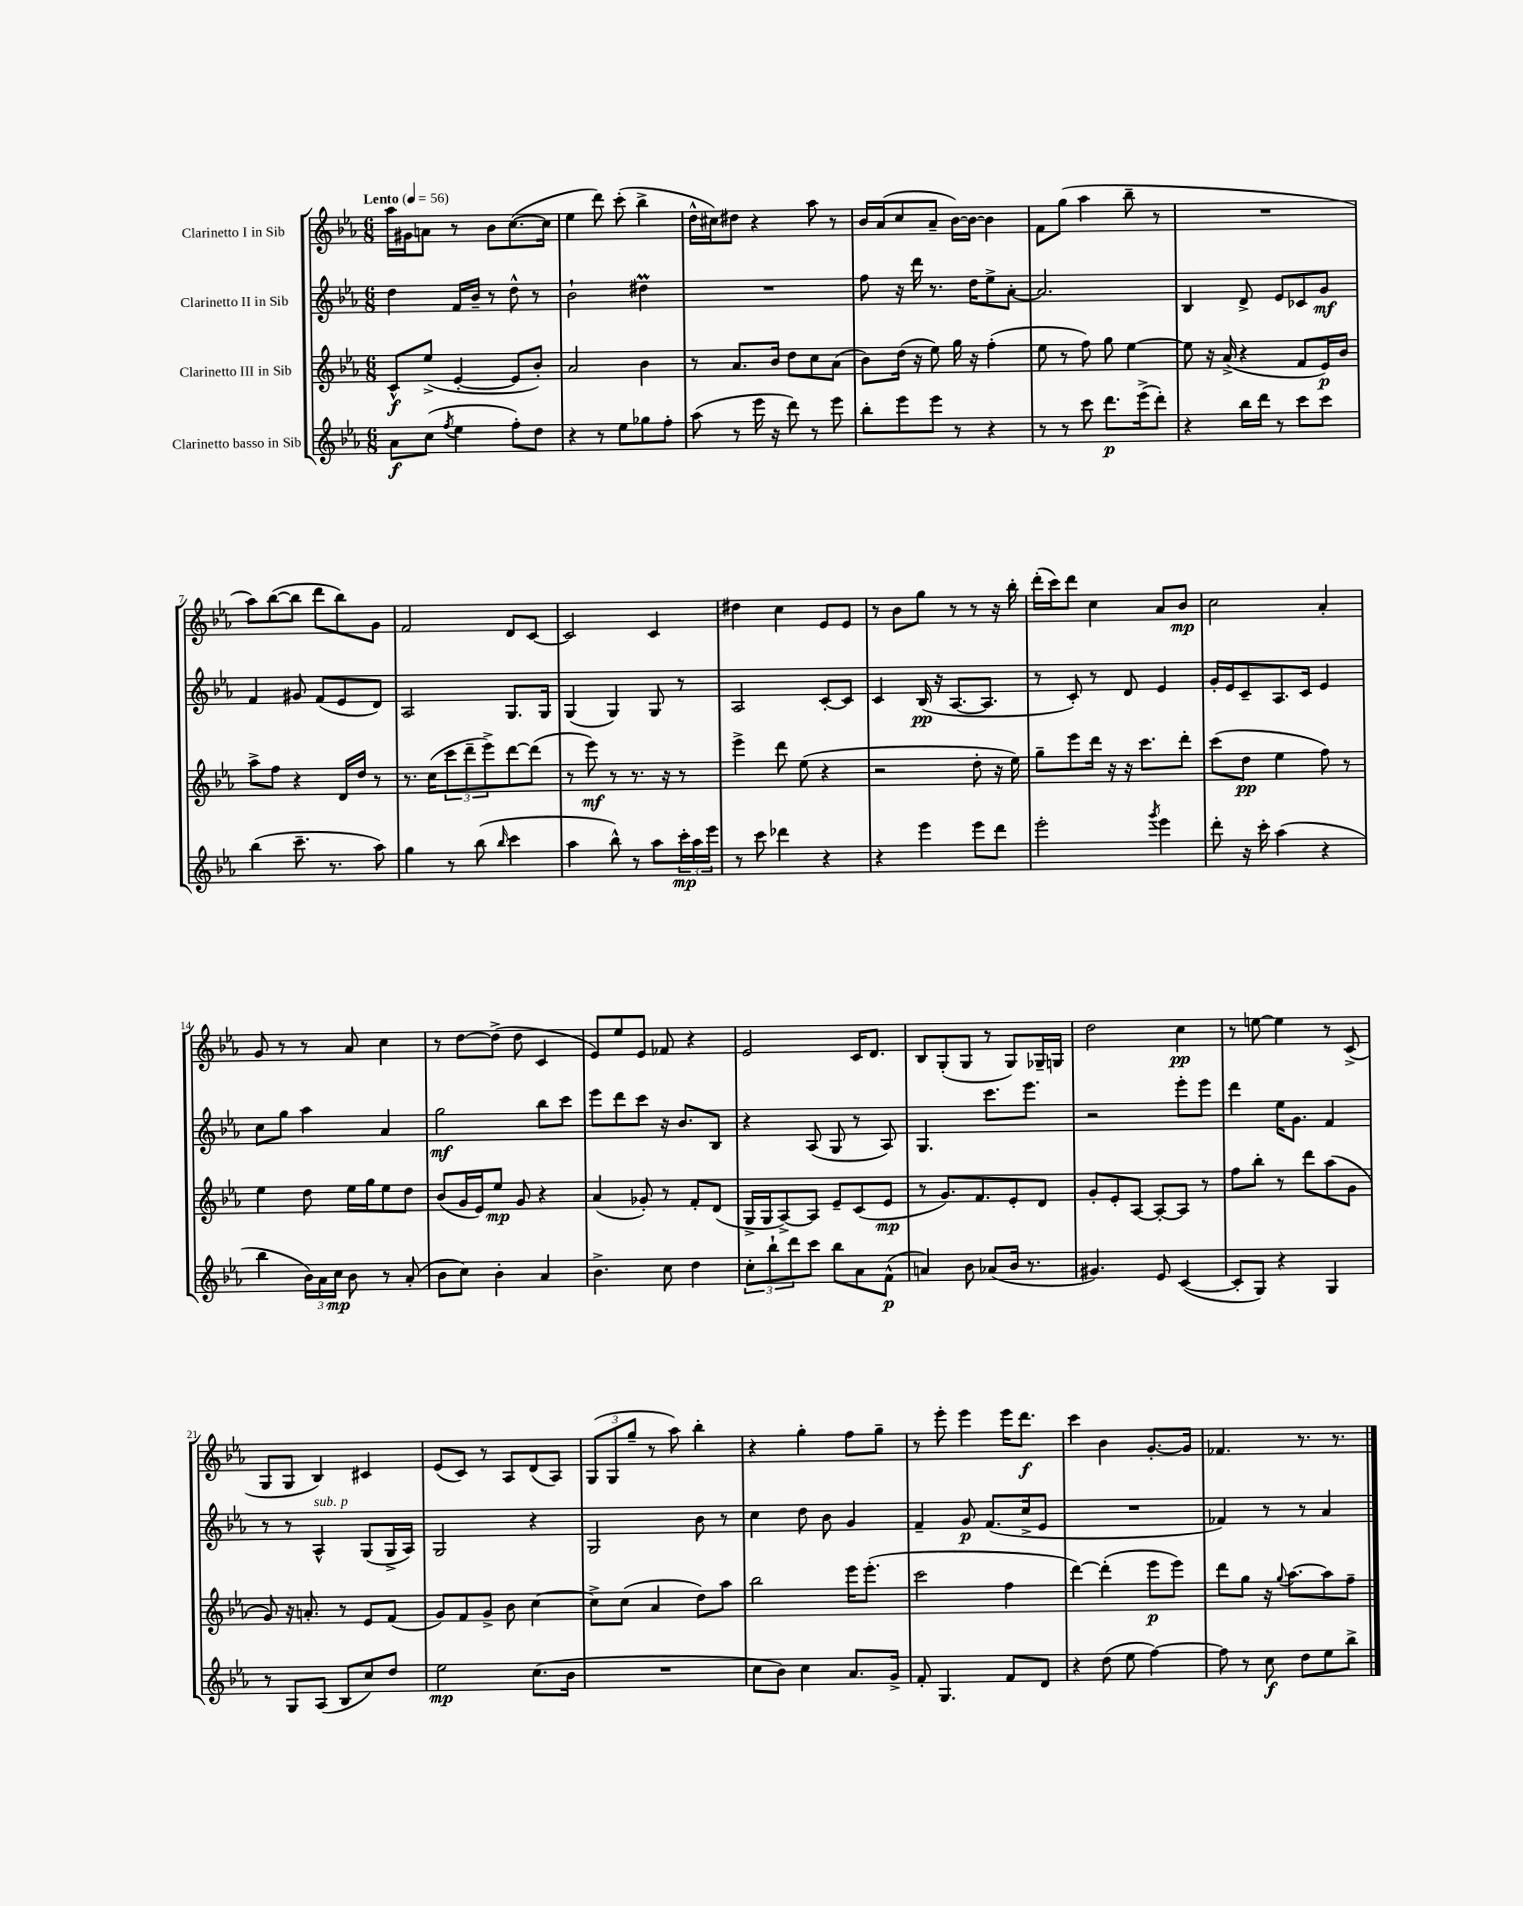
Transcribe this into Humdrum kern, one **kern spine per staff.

**kern	**kern	**kern	**kern
*staff4	*staff3	*staff2	*staff1
*clefG2	*clefG2	*clefG2	*clefG2
*k[b-e-a-]	*k[b-e-a-]	*k[b-e-a-]	*k[b-e-a-]
*M6/8	*M6/8	*M6/8	*M6/8
*MM56	*MM56	*MM56	*MM56
8a-	8c^^	4dd	16aa-
.	.	.	16g#
(8cc	(8ee-^	.	8a
8qff	.	.	.
4ee-	[4e-'	16f	8r
.	.	16b-~	.
.	.	8r	8b-
8ff')	8e-]	8dd^^	([8.cc
8dd	8b-')	8r	.
.	.	.	16cc]
=	=	=	=
4r	2a-	2b-`	4ee-
8r	.	.	8ddd)
8ee-	.	.	(8ccc'
8gg-	4b-	4dd#	4bb-^
8ff'	.	.	.
=	=	=	=
(8aa-	8r	2.r	16dd^^
.	.	.	16cc#)
8r	8.a-	.	8dd#
16eee-	.	.	4r
16r	16b-	.	.
8ddd)	8dd	.	.
8r	8cc	.	8aa-
8eee-	(8a-	.	8r
=	=	=	=
8bb-'	8b-)	8ff	16b-
.	.	.	(16a-
8eee-	(16dd	16r	8cc
.	16r	16ddd	.
8eee-	8ee-)	8.r	8a-~
8r	16gg	.	[16b-)
.	16r	16dd	16b-_
4r	(4ff'	8ee-^	4b-]
.	.	[8a-'	.
=	=	=	=
8r	8ee-	2.a-]	8f
8r	8r	.	(8gg
8ccc	8ff)	.	4aa-
8.ddd	8gg	.	.
.	[4ee-	.	8bb-~
(16eee-^	.	.	.
8ddd')	.	.	8r
=	=	=	=
4r	8ee-]	4B-	2.r
.	16r	.	.
.	(16a-^	.	.
16bb-	4r	8d^	.
16ddd	.	.	.
8r	.	8e-	.
8ccc	8f	8c-	.
8ccc	16e-)	8g	.
.	16b-	.	.
=	=	=	=
(4bb-	8aa-^	4f	8aa-)
.	8ff	.	([8bb-
8.ccc~	4r	8g#	8bb-]
.	.	(8f	8ddd
8.r	.	.	.
.	16d	8e-	8bb-)
.	16dd	.	.
8aa-)	8r	8d)	8g
=	=	=	=
4gg	8.r	2A-	2f
.	(16cc	.	.
8r	12ccc	.	.
.	12ddd~	.	.
(8bb-	.	.	.
.	12eee-^)	.	.
16qqbb-	.	.	.
4ccc	[8ddd	8.G	8d
.	(8ddd]	.	[8c
.	.	16G	.
=	=	=	=
4aa-	8r	(4G	2c]
.	8eee-)	.	.
8bb-^^)	8r	4G)	.
8r	8.r	.	.
8aa-	.	8G	4c
.	16r	.	.
24ccc'	8r	8r	.
24aa-	.	.	.
24eee-	.	.	.
=	=	=	=
8r	4eee-^	2A-	4dd#
8ccc	.	.	.
4ddd-	8ddd	.	4cc
.	(8ee-	.	.
4r	4r	[8c'	8e-
.	.	8c]	8e-
=	=	=	=
4r	2r	4c	8r
.	.	.	8b-
4eee-	.	(16B-	8gg
.	.	16r	.
.	.	[8.A-	8r
8eee-	8dd'	.	8r
.	.	8.A-]	.
8ddd	16r	.	16r
.	16ee-)	.	16bb-'
=	=	=	=
2eee-'	8gg~	8r	(16ddd'
.	.	.	16ccc)
.	8eee-	8c')	8ddd
.	16ddd	8r	4cc
.	16r	.	.
.	16r	8d	.
.	8.ccc	.	.
8qggg	.	.	.
4eee-	.	4e-	8a-
.	8ddd'	.	8b-
=	=	=	=
8ddd'	(8ccc	16g'	2cc
.	.	16e-	.
16r	8dd	8c~	.
16ccc'	.	.	.
(4aa-	4ee-	8.A-	.
.	.	16c	.
4r	8ff)	4e-	4a-'
.	8r	.	.
=	=	=	=
4bb-	4ee-	8cc	8g
.	.	8gg	8r
24b-)	8dd	4aa-	8r
24a-	.	.	.
24cc	.	.	.
8b-	16ee-	.	8a-
.	16gg	.	.
8r	8ee-	4a-	4cc
(8a-'	8dd	.	.
=	=	=	=
8b-	(8b-	2gg	8r
8cc)	16g	.	[8dd
.	16e-)	.	.
4b-'	8ee-	.	(8dd^]
.	8g	.	8dd
4a-	4r	8bb-	4c
.	.	8ccc	.
=	=	=	=
4.b-^	(4a-	8eee-	8e-)
.	.	8ddd	8ee-
.	8g-')	8ccc	8e-
8cc	8r	16r	8f-
.	.	8.b-	.
4dd	8f'	.	4r
.	(8d	8B-	.
=	=	=	=
12cc'	16G^	4r	2e-
.	16G	.	.
12bb-`	.	.	.
.	[8A-^)	.	.
12ddd	.	.	.
8ccc	8A-]	(8A-	.
8bb-	8e-~	8G	.
8a-	(8c	8r	16c
.	.	.	8.d
(8f^^	8e-	8A-)	.
=	=	=	=
4a)	8r	4.G	8B-
.	8.g)	.	(8G'
8b-	.	.	8G
.	8.f	.	.
(8a-	.	8.ccc	8r
16b-	8e-'	.	8G)
8.r	.	8.eee-	.
.	8d	.	16G-~
.	.	.	16G
=	=	=	=
4.g#)	8g'	2r	2dd
.	8e-'	.	.
.	[8A-	.	.
8e-	8A-'_	.	.
([4c	8A-]	8eee-'	4cc
.	8r	8eee-	.
=	=	=	=
8c']	8ff	4ddd	8r
8G)	8bb-'	.	[8ee
4r	8r	16ee-	4ee]
.	.	8.g	.
.	8ddd	.	.
4G	(8aa-	4f	8r
.	8g	.	(8c^
=	=	=	=
8r	8g)	8r	8G
8G	16r	8r	8G
.	8.a'	.	.
(8A-	.	4A-^^	4B-)
8B-	8r	.	.
8cc)	8e-	(8G	4c#
8dd	(8f	16G^	.
.	.	16A-)	.
=	=	=	=
2ee-	8g)	2G	(8e-
.	8f	.	8c)
.	8g^	.	8r
.	8b-	.	8A-
(8.cc	[4cc	4r	(8d
.	.	.	8A-)
16b-	.	.	.
=	=	=	=
2.r	8cc^]	2G	(12G
.	.	.	12G
.	(8cc	.	.
.	.	.	12gg~
.	4a-	.	8r
.	.	.	8aa-)
.	8dd)	8b-	4bb-'
.	8aa-	8r	.
=	=	=	=
8cc	2bb-	4cc	4r
8b-)	.	.	.
4cc	.	8dd	4gg'
.	.	8b-	.
8.a-	16eee-	4g	8ff
.	(8.eee-'	.	.
.	.	.	8gg~
16g^	.	.	.
=	=	=	=
8f'	2ccc	4f~	8r
4.G	.	.	8eee-'
.	.	8g	4eee-
.	.	(8.f	.
8f	4ff	.	16eee-
.	.	16cc^	8.ddd
8d	.	8e-	.
=	=	=	=
4r	[4ddd)	2.r	4ccc
(8dd	(4ddd']	.	4b-
8ee-	.	.	.
[4ff)	8eee-	.	[8.g'
.	8eee-)	.	.
.	.	.	16g]
=	=	=	=
8ff]	8ddd	4f-)	4.f-
8r	8gg	.	.
8cc	16r	8r	.
.	8qqgg	.	.
.	[8.aa-	.	.
8dd	.	8r	8.r
8ee-	8aa-]	4a-	.
.	.	.	8.r
8bb-^	8ff~	.	.
==	==	==	==
*-	*-	*-	*-
